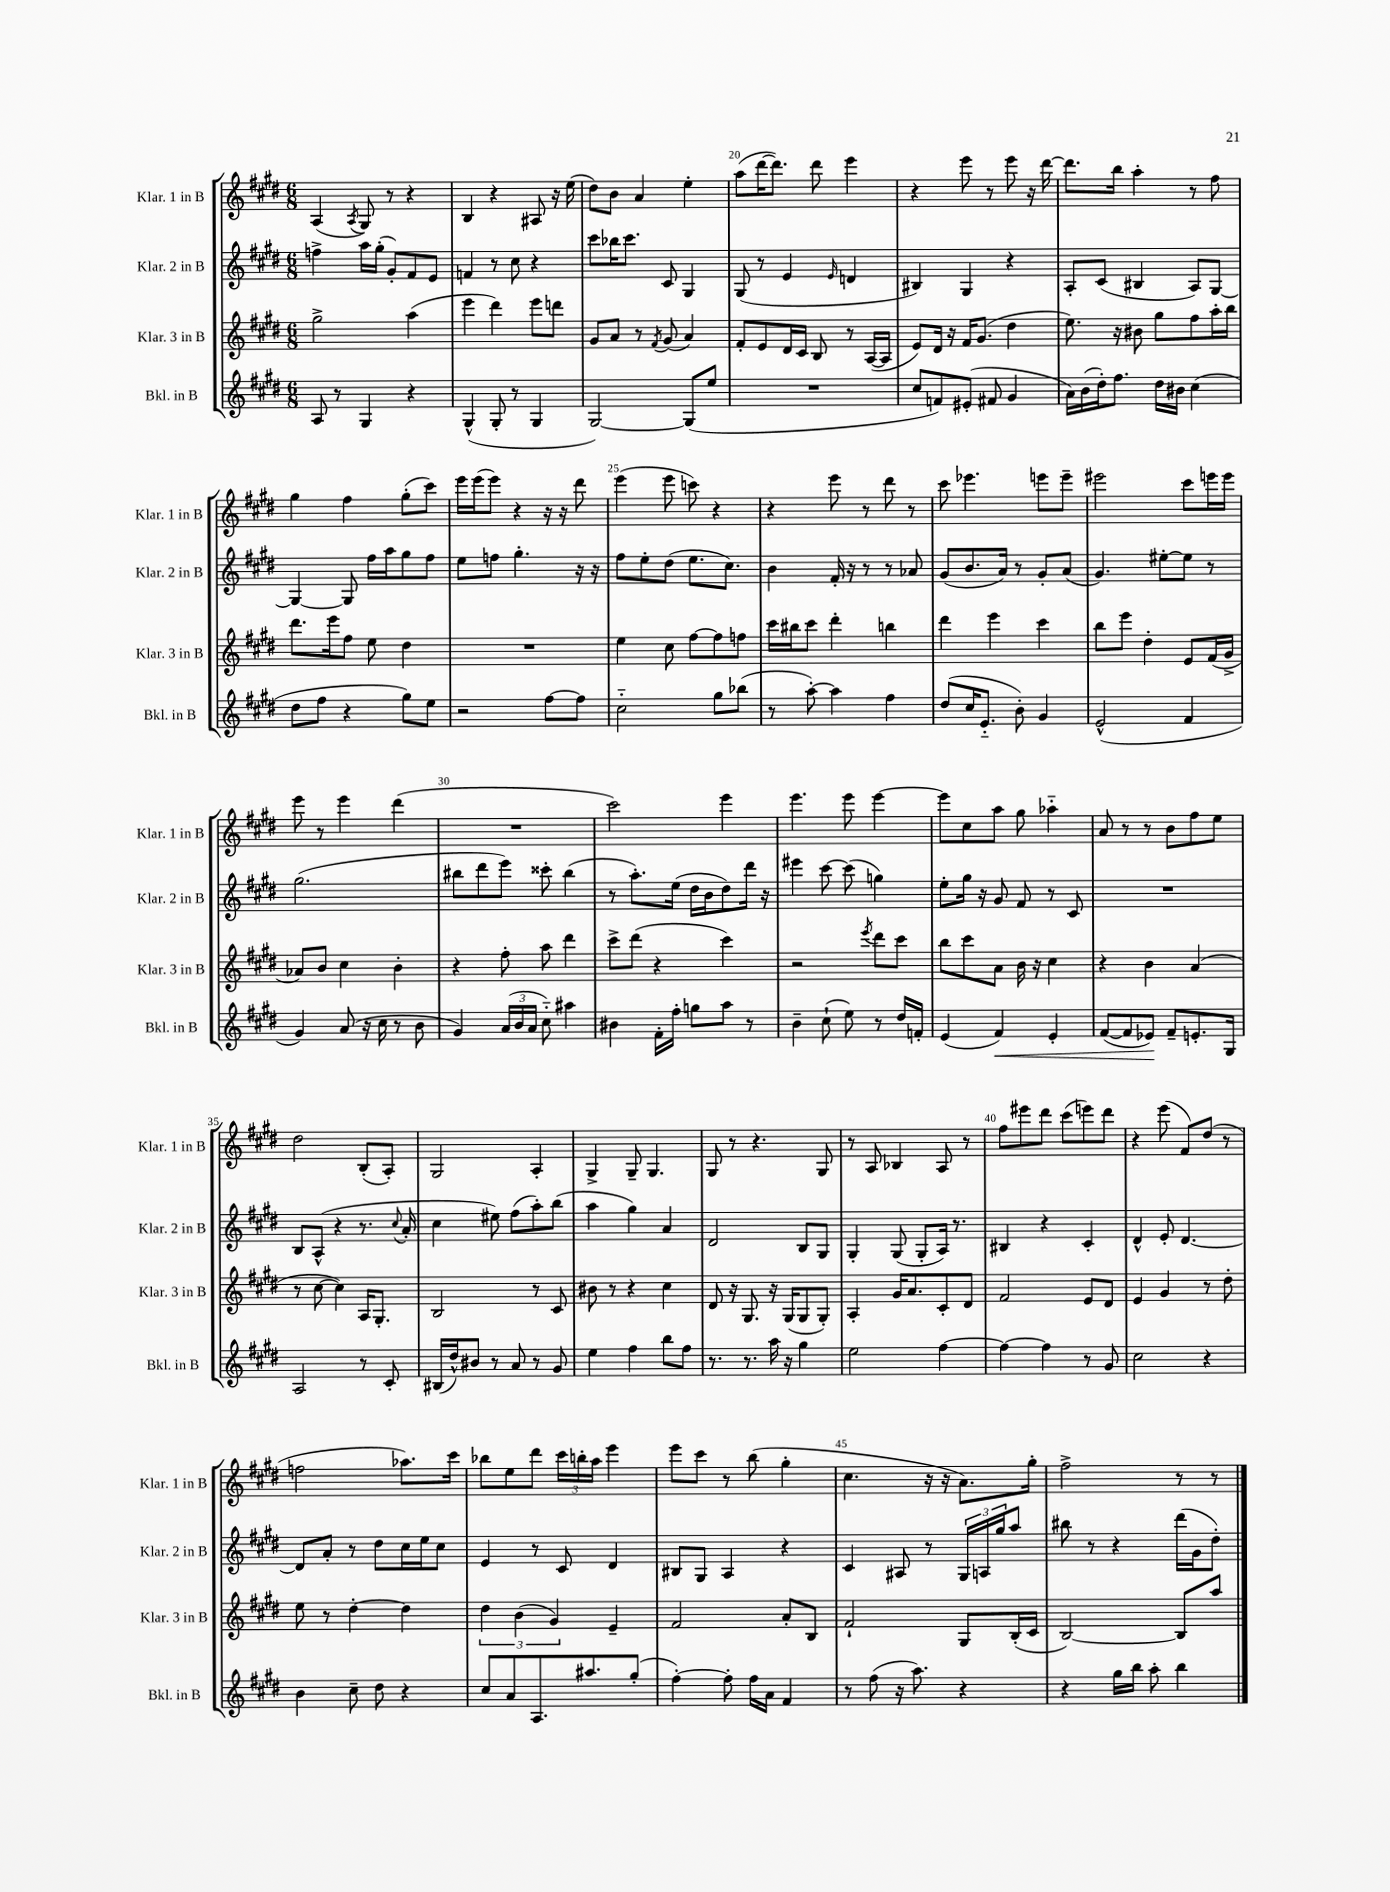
<<
\new StaffGroup <<
\new Staff = "s0" \with { instrumentName = "Klar. 1 in B" shortInstrumentName = "Klar. 1 in B" } {
    \clef treble \key e \major \numericTimeSignature \time 6/8
    a4( \acciaccatura { a8 } gis8) r8 r4 |
    b4 r4 ais8 r16 e''16( |
    dis''8) b'8 a'4 e''4-. |
    a''8( dis'''16~ dis'''8.) dis'''8 e'''4 |
    r4 e'''8 r8 e'''8 r16 dis'''16~ |
    dis'''8. b''16 a''4-. r8 fis''8 |
    gis''4 fis''4 gis''8-.( cis'''8) |
    e'''16 e'''16( e'''8) r4 r16 r16 dis'''8 |
    e'''4( e'''8 c'''8) r4 |
    r4 e'''8 r8 dis'''8 r8 |
    cis'''8 ees'''4. e'''8 e'''8-- |
    eis'''2 cis'''8 e'''16 e'''16 |
    e'''8 r8 e'''4 dis'''4( |
    R2. |
    cis'''2) e'''4 |
    e'''4. e'''8 e'''4~ |
    e'''8 cis''8 a''8 gis''8 aes''4-_ |
    a'8 r8 r8 b'8 fis''8 e''8 |
    dis''2 b8-.( a8-.) |
    gis2 a4-. |
    gis4-> gis8-- gis4. |
    gis8 r8 r4. gis8 |
    r8 a8 bes4 a8 r8 |
    fis''8 eis'''8 dis'''8 cis'''8( e'''8) dis'''8 |
    r4 e'''8( fis'8) dis''8( r8 |
    f''2 aes''8.) cis'''16 |
    bes''8 e''8 dis'''8 \tuplet 3/2 { cis'''16 b''16-. a''16 } e'''4 |
    e'''8 cis'''8 r8 b''8( gis''4-. |
    cis''4. r16 r16 a'8.) gis''16-. |
    fis''2-> r8 r8 \bar "|." |
}
\new Staff = "s1" \with { instrumentName = "Klar. 2 in B" shortInstrumentName = "Klar. 2 in B" } {
    \clef treble \key e \major \numericTimeSignature \time 6/8
    f''4-> a''16 gis''16-.( gis'8-.) fis'8 e'8 |
    f'4 r8 cis''8 r4 |
    cis'''8 bes''16 cis'''8. cis'8 gis4 |
    gis8( r8 e'4 \grace { e'16 } d'4 |
    bis4) gis4 r4 |
    a8-. cis'8( bis4 a8) gis8~ |
    gis4~ gis8 fis''16 a''16 gis''8 fis''8 |
    e''8 f''8 gis''4.-. r16 r16 |
    fis''8 e''8-. dis''8( e''8. cis''8.) |
    b'4 fis'16-. r16 r8 r8 aes'8 |
    gis'8( b'8. a'16) r8 gis'8-. a'8( |
    gis'4.) eis''8~-. eis''8 r8 |
    gis''2.( |
    bis''8 dis'''8 e'''8) cisis'''8-. bis''4( |
    r8 a''8.-.) e''16( dis''16 b'16 dis''8) dis'''16 r16 |
    eis'''4 cis'''8~ cis'''8( g''4) |
    e''8-. gis''16 r16 gis'8 fis'8 r8 cis'8 |
    R2. |
    b8 a8-^( r4 r8. \appoggiatura { cis''8 } a'16-. |
    cis''4 eis''8) fis''8( a''8-.) b''8( |
    a''4 gis''4) a'4 |
    dis'2 b8 gis8 |
    gis4-. gis8( gis8-. a16) r8. |
    bis4 r4 cis'4-. |
    dis'4-^ e'8-. dis'4.~ |
    dis'8 a'8-. r8 dis''8 cis''16 e''16 cis''8 |
    e'4 r8 cis'8 dis'4 |
    bis8 gis8 a4 r4 |
    cis'4 ais8 r8 \tuplet 3/2 { gis16 a16 gis''16 } a''8 |
    bis''8 r8 r4 dis'''16( gis'16 dis''8-.) \bar "|." |
}
\new Staff = "s2" \with { instrumentName = "Klar. 3 in B" shortInstrumentName = "Klar. 3 in B" } {
    \clef treble \key e \major \numericTimeSignature \time 6/8
    gis''2-> a''4( |
    e'''4 dis'''4) e'''8 d'''8 |
    gis'8 a'8 r8 \acciaccatura { fis'8 } gis'8( a'4) |
    fis'8-. e'8 dis'16 cis'16 b8 r8 a16~( a16 |
    e'8) dis'16 r16 fis'16 gis'8.( dis''4 |
    e''8.) r16 bis'8 gis''8 fis''8 a''16-. b''16 |
    dis'''8. e'''16 fis''8 e''8 dis''4 |
    R2. |
    e''4 cis''8 fis''8~ fis''8 f''8 |
    cis'''16 bis''16 cis'''8 dis'''4-. b''4 |
    dis'''4 e'''4 cis'''4 |
    b''8 e'''8 dis''4-. e'8 fis'16( gis'16-> |
    aes'8) b'8 cis''4 b'4-. |
    r4 fis''8-. a''8 dis'''4 |
    cis'''8-> dis'''8( r4 cis'''4) |
    r2 \acciaccatura { e'''8 } dis'''8 cis'''8 |
    b''8 cis'''8 a'8 b'16 r16 cis''4 |
    r4 b'4 a'4( |
    r8 cis''8~ cis''4) a16 gis8.-. |
    b2 r8 cis'8 |
    bis'8 r8 r4 cis''4 |
    dis'8 r16 gis8. r16 gis16( gis8 gis8-.) |
    a4-. gis'16 a'8. cis'8-. dis'8 |
    fis'2 e'8 dis'8 |
    e'4 gis'4 r8 dis''8-. |
    e''8 r8 dis''4~-. dis''4 |
    \tuplet 3/2 { dis''4 b'4( gis'4) } e'4-- |
    fis'2 a'8-. b8 |
    fis'2-! gis8 b16-.( cis'16 |
    b2~) b8 a''8 \bar "|." |
}
\new Staff = "s3" \with { instrumentName = "Bkl. in B" shortInstrumentName = "Bkl. in B" } {
    \clef treble \key e \major \numericTimeSignature \time 6/8
    a8 r8 gis4 r4 |
    gis4-^( gis8-. r8 gis4 |
    gis2~) gis8( e''8 |
    R2. |
    cis''8 f'8) eis'8-.( fis'8 gis'4 |
    a'16) b'16( dis''16-.) fis''8. dis''16 bis'16 cis''4( |
    dis''8 fis''8 r4 gis''8) e''8 |
    r2 fis''8~ fis''8 |
    cis''2-_ gis''8 bes''8( |
    r8 a''8~-.) a''4 fis''4 |
    dis''8( cis''16 e'8.-_ b'8-.) gis'4 |
    e'2-^( fis'4 |
    gis'4) a'8( r16 cis''16 r8 b'8 |
    gis'4) \tuplet 3/2 { a'16( b'16 a'16 } cis''8-_) ais''4 |
    bis'4 fis'16-. fis''16-. g''8 a''8 r8 |
    b'4-- cis''8-!( e''8) r8 dis''16 f'16-. |
    e'4( fis'4\<) e'4-. |
    fis'8~( fis'8 ees'8\!) fis'8-- e'8.-. gis16 |
    a2 r8 cis'8-. |
    bis16( dis''16-^) bis'8 r8 a'8 r8 gis'8 |
    e''4 fis''4 b''8 fis''8 |
    r8. r8. a''16 r16 gis''4 |
    e''2 fis''4~ |
    fis''4~ fis''4 r8 gis'8 |
    cis''2 r4 |
    b'4 cis''8-- dis''8 r4 |
    cis''8 a'8 a8. ais''8. gis''8-.( |
    fis''4~-.) fis''8-. fis''16 a'16 fis'4 |
    r8 fis''8( r16 a''8.) r4 |
    r4 gis''16 b''16 a''8-. b''4 \bar "|." |
}
>>
>>
\layout { \context { \Score currentBarNumber = #17 \override BarNumber.break-visibility = ##(#f #t #t) barNumberVisibility = #(every-nth-bar-number-visible 5) } }
